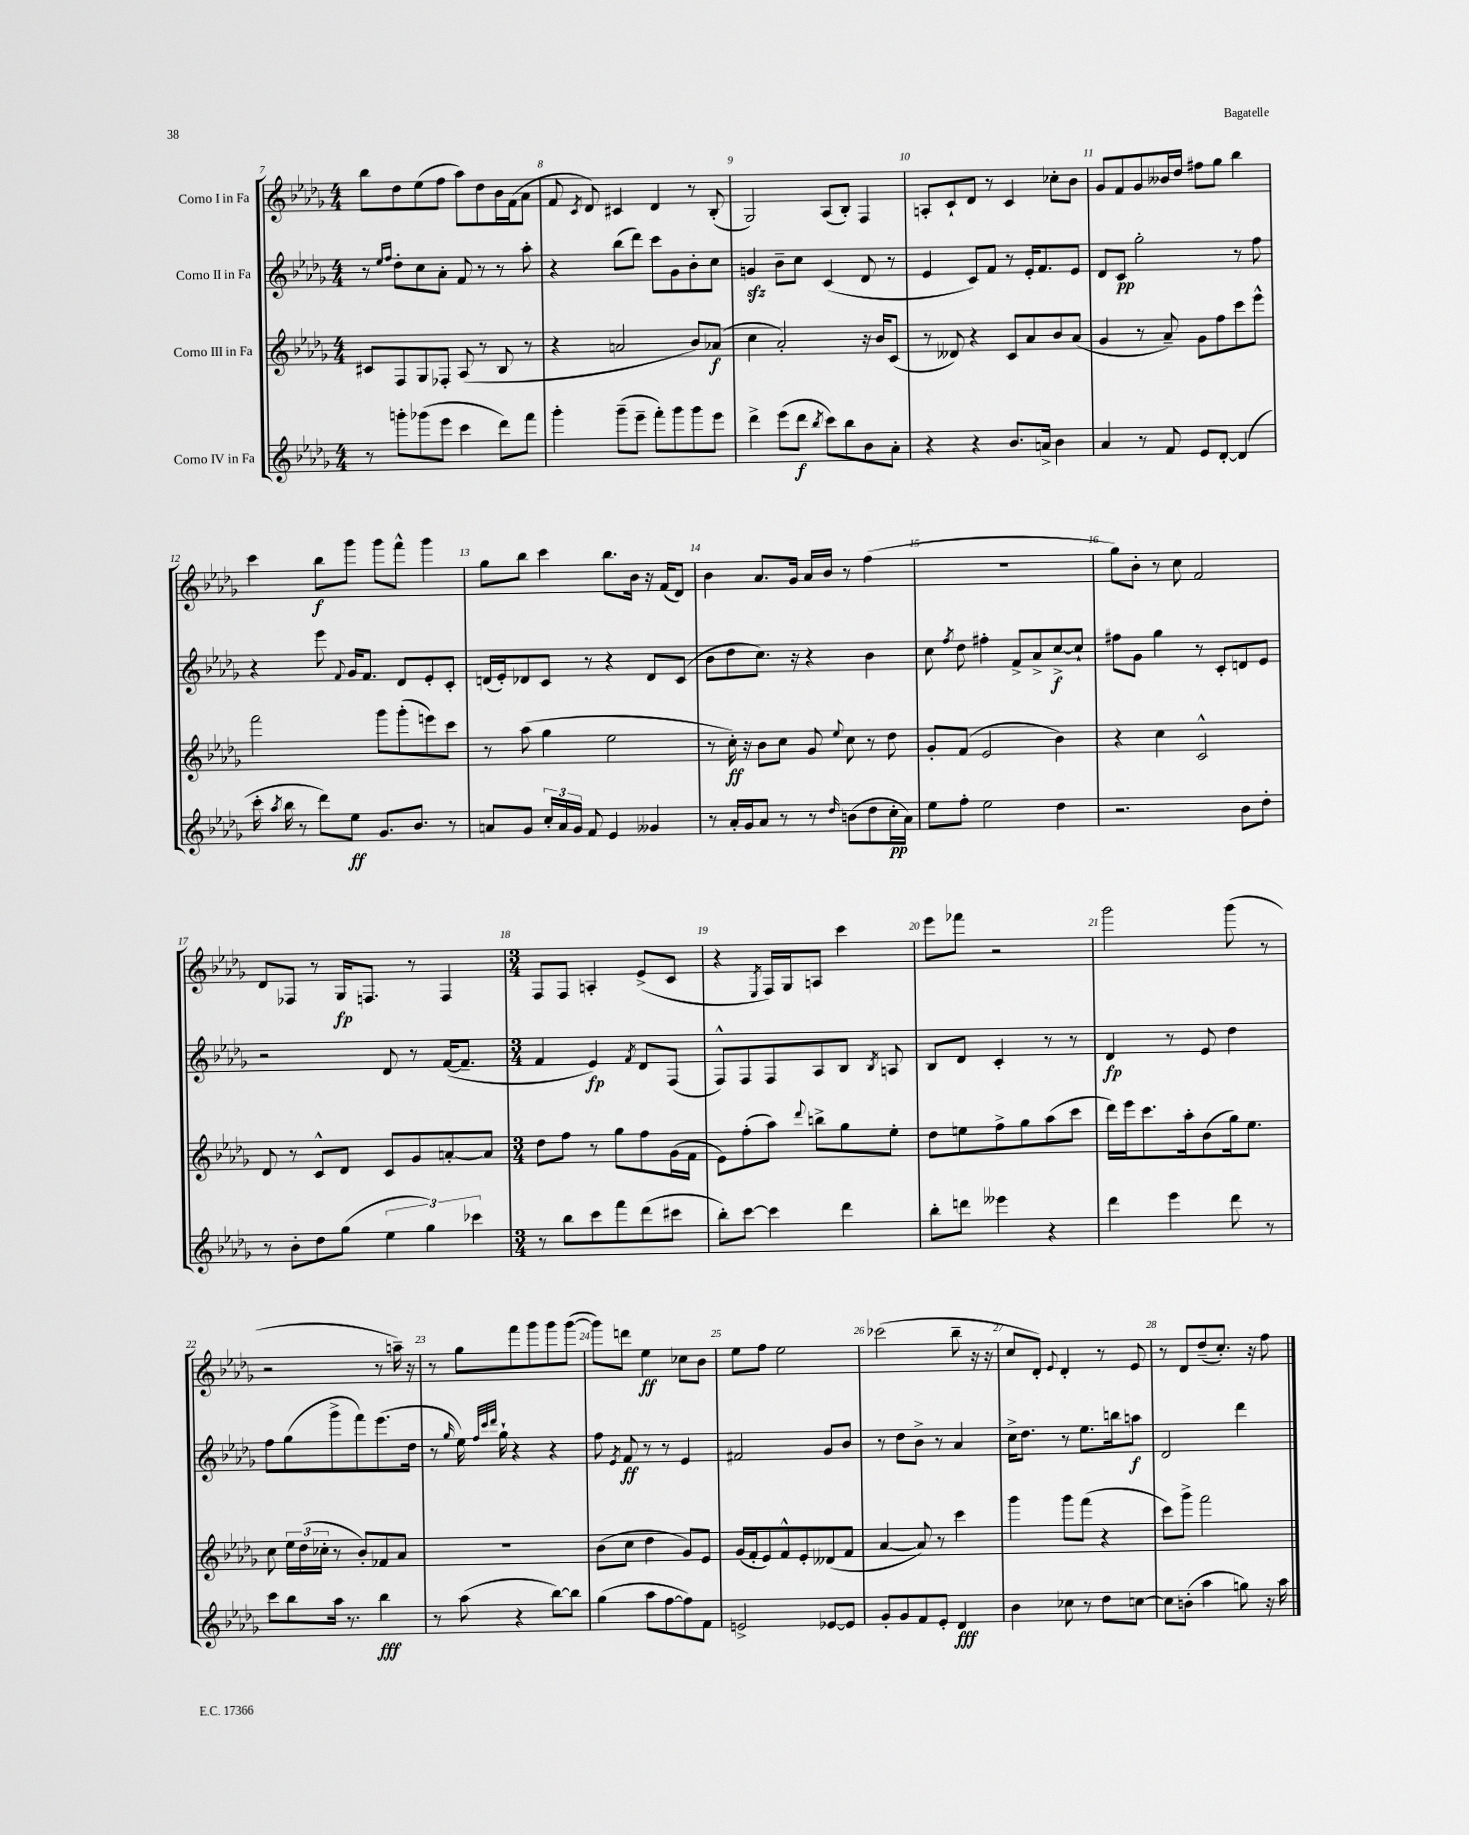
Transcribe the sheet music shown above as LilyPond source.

<<
\new StaffGroup <<
\new Staff = "s0" \with { instrumentName = "Corno I in Fa" } {
    \clef treble \key des \major \numericTimeSignature \time 4/4
    \autoBeamOff bes''8[ des''8 ees''8( f''8] aes''8[) des''8 bes'16 f'16( aes'8] |
    f'8 \acciaccatura { c'8 } des'8) cis'4 des'4 r8 bes8-.( |
    ges2) aes8[( bes8]-.) f4 |
    a8[-. c'8-! des'8] r8 c'4 ces''8[-. bes'8] |
    ges'8[ f'8 ges'8 beses'16 des''16] fis''8[ ges''8] bes''4 |
    c'''4 bes''8[\f ges'''8] ges'''8[ f'''8]-^ ges'''4 |
    ges''8[ bes''8] c'''4 bes''8.[ bes'16] r16 f'16[( des'8]) |
    bes'4 aes'8.[ ges'16] aes'16[ bes'16] r8 f''4( |
    R1 |
    ges''8[) bes'8]-. r8 c''8 f'2 |
    des'8[ fes8] r8 ges16[\fp f8.] r8 f4 |
    \numericTimeSignature \time 3/4 f8[ f8] a4-. ees'8[->( c'8] |
    r4 \acciaccatura { ees8 } f16[) ges16 a8] c'''4 |
    ees'''8[ fes'''8] r2 |
    ges'''2 ges'''8( r8 |
    r2 r8 a''16--) r16 |
    r8 ges''8[ f'''8 ges'''8 ges'''8 ges'''8]~( |
    ges'''8[) d'''8] ees''4\ff ces''8[ bes'8] |
    ees''8[ f''8] ees''2 |
    ces'''2( bes''8-- r16 r16 |
    c''8[ des'8]-.) \appoggiatura { ees'8 } des'4-. r8 ees'8 |
    r8 des'8[ des''8--( c''8.]-.) r16 f''8 \bar "|." |
}
\new Staff = "s1" \with { instrumentName = "Corno II in Fa" } {
    \clef treble \key des \major \numericTimeSignature \time 4/4
    \autoBeamOff r8 \grace { ees''16[ f''16] } des''8[-. c''8 aes'8]-. f'8 r8 r8 aes''8-. |
    r4 bes''8[( des'''8]) c'''8[ ges'8 bes'8-. c''8] |
    g'4\sfz bes'8[-- c''8] c'4( des'8 r8 |
    ees'4 c'8[) f'8] r8 ees'16[-. f'8. ees'8] |
    des'8[ c'8]\pp ges''2-. r8 f''8 |
    r4 ees'''8 \appoggiatura { f'8 } ges'16[ f'8.] des'8[ ees'8-. c'8]-. |
    d'16[( ees'16-.) des'8 c'8] r8 r4 des'8[ c'8]( |
    bes'8[ des''8 c''8.]) r16 r4 bes'4 |
    c''8 \acciaccatura { f''8 } des''8 fis''4-. f'8[-> aes'8-> c''8~->\f c''8]-! |
    fis''8[ ges'8] ges''4 r8 c'8[-. d'8 ees'8] |
    r2 des'8 r8 f'16[~( f'8.]-- |
    \numericTimeSignature \time 3/4 f'4 ees'4\fp) \acciaccatura { f'8 } des'8[ f8]( |
    f8[-^) f8 f8 aes8 bes8] \acciaccatura { bes8 } a8 |
    bes8[ des'8] c'4-. r8 r8 |
    des'4\fp r8 ees'8 des''4 |
    f''8[ ges''8( ges'''8-> f'''8) ees'''8.( des''16] |
    r8 \grace { ges''16 } ees''16) \grace { f''32[ c'''32 des'''32] } ges''16-! r4 r4 |
    f''8 \acciaccatura { ees'8 } f'8\ff r8 r8 ees'4 |
    fis'2 ges'8[ bes'8] |
    r8 des''8[ bes'8]-> r8 aes'4 |
    c''16[-> des''8.] r8 ees''8.[ b''16 a''8]\f |
    des'2 des'''4 \bar "|." |
}
\new Staff = "s2" \with { instrumentName = "Corno III in Fa" } {
    \clef treble \key des \major \numericTimeSignature \time 4/4
    \autoBeamOff cis'8[ f8 ges8 fes8]-. aes8( r8 bes8 r8 |
    r4 a'2 bes'8[) aes'8]\f( |
    c''4 aes'2-.) r16 bes'16[ c'8]( |
    r8 deses'8) r4 c'8[ aes'8 bes'8 aes'8]( |
    ges'4 r8 aes'8--) ges'8[ f''8 c'''8 ees'''8]-^ |
    f'''2 ges'''8[ ges'''8-.( e'''8) c'''8] |
    r8 aes''8( ges''4 ees''2 |
    r8 c''16-.\ff) r16 bes'8[ c''8] ges'8 \appoggiatura { ees''8 } c''8 r8 des''8 |
    ges'8[-. f'8]( ees'2 bes'4) |
    r4 c''4 c'2-^ |
    des'8 r8 c'8[-^ des'8] c'8[ ges'8 a'8~-. a'8] |
    \numericTimeSignature \time 3/4 des''8[ f''8] r8 ges''8[ f''8 ges'16( f'16] |
    ees'8[) f''8-.( aes''8]) \appoggiatura { des'''8 } b''8[-> ges''8 ees''8]-. |
    des''8[ e''8 f''8-> ges''8 aes''8( c'''8] |
    des'''16[) ees'''16 c'''8. aes''16-. bes'8( ges''16) ees''8.] |
    c''8 \tuplet 3/2 { ees''16[ des''16( ces''16]-. } r8 bes'8[-.) fes'8 aes'8] |
    R2. |
    bes'8[( c''8] des''4 ges'8[) ees'8] |
    ges'16[( f'16-. ees'8) f'8-^ ees'8-. deses'8( f'8] |
    aes'4~ aes'8) r8 c'''4 |
    ges'''4 ges'''8[ f'''8]( r4 |
    c'''8[) ges'''8]-> f'''2 \bar "|." |
}
\new Staff = "s3" \with { instrumentName = "Corno IV in Fa" } {
    \clef treble \key des \major \numericTimeSignature \time 4/4
    \autoBeamOff r8 g'''8[-. ges'''8( ees'''8] c'''4 des'''8[) f'''8] |
    ges'''4-. ges'''8[--( ees'''8]-- f'''8[-.) ges'''8 ges'''8 ees'''8] |
    des'''4-> ees'''8[( des'''8]\f \acciaccatura { bes''8 } c'''8[) bes''8 bes'8 aes'8]-. |
    r4 r4 bes'8.[ a'16]-> bes'4 |
    aes'4 r8 f'8 ees'8[ des'8]~-. des'4( |
    c'''16-. \acciaccatura { aes''8 } bes''16 r8 des'''8[) ees''8]\ff ges'8.[ bes'8.] r8 |
    a'8[ ges'8] \tuplet 3/2 { c''16[-. a'16 ges'16] } f'8 ees'4 geses'4 |
    r8 aes'16[-. ges'16 aes'8] r8 r8 \grace { des''16 } b'8[( des''8 c''16-.\pp aes'16]) |
    ees''8[ f''8]-. ees''2 des''4 |
    r2. bes'8[ des''8]-. |
    r8 bes'8[-. des''8 ges''8]( \tuplet 3/2 { ees''4 ges''4) ces'''4 } |
    \numericTimeSignature \time 3/4 r8 bes''8[ c'''8 f'''8 des'''8( cis'''8] |
    bes''8[-.) c'''8]~ c'''4 des'''4 |
    bes''8[-. d'''8] eeses'''4 r4 |
    des'''4 ees'''4 des'''8 r8 |
    c'''8[ bes''8 aes''16] r8. bes''4\fff |
    r8 aes''8( r4 bes''8[~) bes''8] |
    ges''4( aes''8[ f''8~ f''8) f'8] |
    e'2-> ees'8[~ ees'8] |
    ges'8[-. ges'8 f'8 ees'8]-. des'4\fff |
    bes'4 ces''8 r8 des''8[ c''8]~ |
    c''8[ b'8]-.( aes''4 g''8) r16 aes''16 \bar "|." |
}
>>
>>
\layout { \context { \Score currentBarNumber = #7 \override BarNumber.break-visibility = ##(#f #t #t) barNumberVisibility = #all-bar-numbers-visible } }
